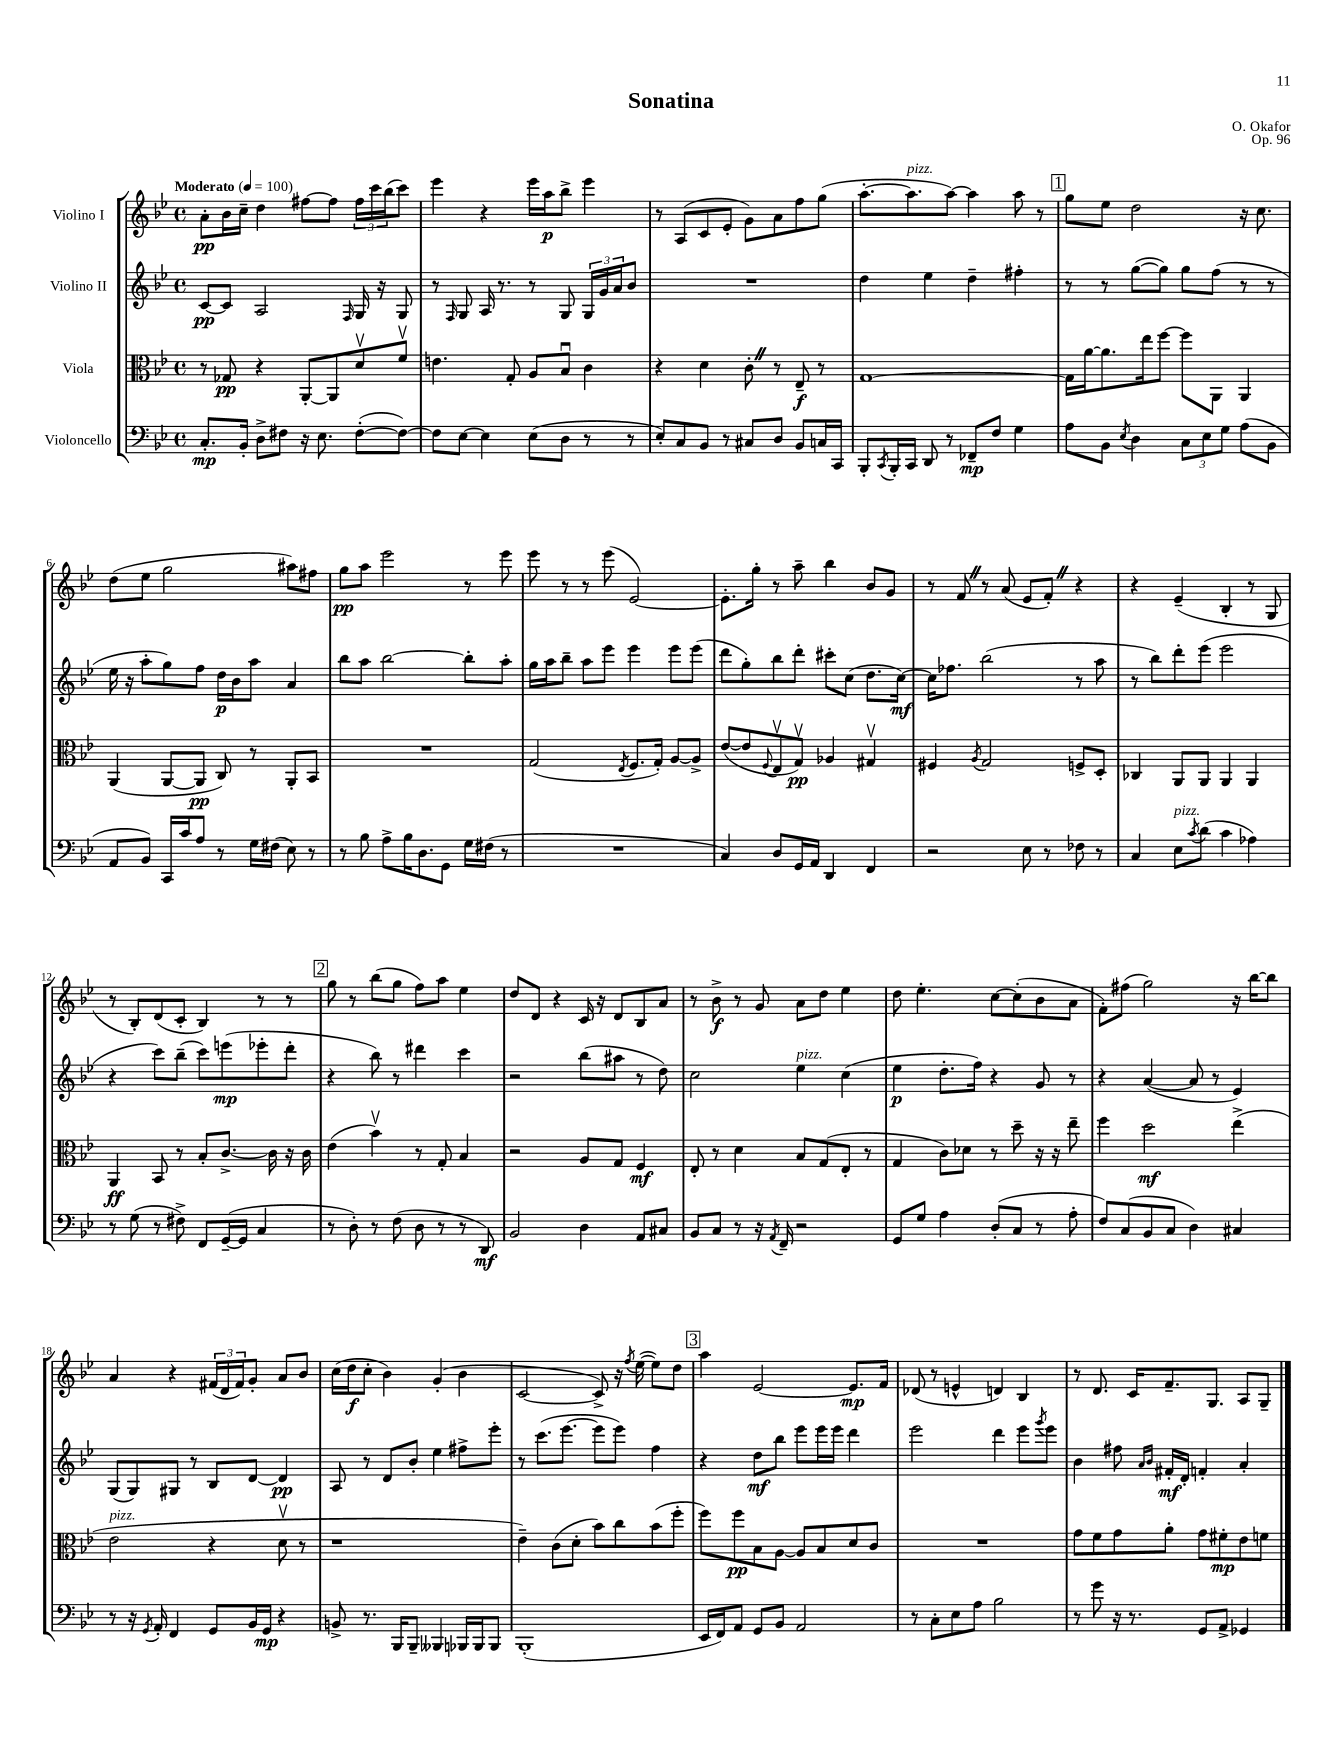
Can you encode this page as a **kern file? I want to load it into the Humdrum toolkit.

**kern	**kern	**kern	**kern
*staff4	*staff3	*staff2	*staff1
*clefF4	*clefC3	*clefG2	*clefG2
*k[b-e-]	*k[b-e-]	*k[b-e-]	*k[b-e-]
*M4/4	*M4/4	*M4/4	*M4/4
*met(c)	*met(c)	*met(c)	*met(c)
*MM100	*MM100	*MM100	*MM100
8.C'/L	8r	[8c/L	8a'\L
.	8G-/	8c/]J	16b-\L
16BB-'/Jk	.	.	16cc~\JJ
8D^\L	4r	2A/	4dd\
8F#\J	.	.	.
16r	[8AA'/L	.	[8ff#\L
8.E-\	.	.	.
.	8AA/]	.	8ff#\]J
.	.	16qqF/	.
([8F#'\L	8dv/	16G/	24ff#\LL
.	.	.	24ccc\
.	.	16r	.
.	.	.	(24bb-\J
8F#\_J)	8fv/J	8G/	8ccc\J)
=	=	=	=
8F#\]L	4.e\	8r	4eee-\
.	.	16qqF/	.
[8E-\J	.	8G/	.
4E-\]	.	16A/	4r
.	.	8.r	.
.	8G'/	.	.
(8E-\L	8A/L	8r	16eee-\LL
.	.	.	16aa\J
8D\J	8B-u/J	8G/	8bb-^\J
8r	4c\	24G/LL	4eee-\
.	.	24g/	.
.	.	24a/J	.
8r	.	8b-/J	.
=	=	=	=
8E-'/L)	4r	1r	8r
8C/	.	.	(8A/L
8BB-/J	4d\	.	8c/
8r	.	.	8e-'/J
8C#/L	8c'\	.	8g\L)
8D/J	8r	.	8a\
8BB-/L	8E-~/	.	8ff\
16C/L	8r	.	(8gg\J
16CC/JJ	.	.	.
=	=	=	=
8BBB-'/L	[1G	4dd\	[8.aa'\L
8qCC/	.	.	.
16BBB-'/L	.	.	.
16CC/JJ	.	.	8.aa\]
8DD/	.	4ee-\	.
8r	.	.	[8aa\J)
8FF-~/L	.	4dd~\	4aa\]
8F/J	.	.	.
4G\	.	4ff#'\	8aa\
.	.	.	8r
=	=	=	=
8A\L	16G\]LL	8r	8gg\L
.	[16a\J	.	.
8BB-\J	8.a\]	8r	8ee-\J
8qE-/	.	.	.
4D\	.	([8gg\L	2dd\
.	16ee-\k	.	.
.	[8ff\J	8gg\]J)	.
12C\L	8ff\]L	8gg\L	.
12E-\	.	.	.
.	8AA\J	(8ff\J	.
12G\J	.	.	.
(8A\L	4AA/	8r	16r
.	.	.	8.cc\
8BB-\J	.	8r	.
=	=	=	=
8AA/L	(4AA/	16ee-\	(8dd\L
.	.	16r	.
8BB-/J)	.	8aa'\L	8ee-\J
16CC/LL	[8AA/L	8gg\)	2gg\
16c/J	.	.	.
8A/J	8AA/]J	8ff\J	.
8r	8C/)	16dd\LL	.
.	.	16b-\J	.
16G\LL	8r	8aa\J	.
(16F#\JJ	.	.	.
8E-\)	8AA'/L	4a/	8aa#\L)
8r	8BB-/J	.	8ff#\J
=	=	=	=
8r	1r	8bb-\L	8gg\L
8B-\	.	8aa\J	8aa\J
8A^\L	.	[2bb-\	2eee-\
16B-\K	.	.	.
8.D\	.	.	.
8GG\J	.	.	.
16G\LL	.	8bb-'\]L	8r
(16F#\JJ	.	.	.
8r	.	8aa'\J	8eee-\
=	=	=	=
1r	(2G/	16gg\LL	8eee-\
.	.	16aa\J	.
.	.	8bb-~\J	8r
.	.	8aa\L	8r
.	.	8eee-\J	(8eee-\
.	8qE-/	.	.
.	8.F/L	4eee-\	[2e-/)
.	16G'/Jk)	.	.
.	[8A/L	8eee-\L	.
.	8A^/]J	(8eee-\J	.
=	=	=	=
4C/)	([8e-/L	8ddd\L	8.e-'\]L
.	8e-/]	8gg'\)	.
.	.	.	16gg'\Jk
.	8qqF/	.	.
8D/L	8E-v/	8bb-\	8r
16GG/L	8Gv/J)	8ddd'\J	8aa~\
16AA/JJ	.	.	.
4DD/	4A-/	8ccc#'\L	4bb-\
.	.	(8cc\J	.
4FF/	4G#v/	8.dd\L	8b-/L
.	.	.	8g/J
.	.	[16cc\Jk)	.
=	=	=	=
2r	4F#/	16cc\]LK	8r
.	.	8.ff-\J	.
.	.	.	8f/
.	8qA/	.	.
.	2G/	(2bb-\	8r
.	.	.	(8a/
8E-\	.	.	8e-/L
8r	.	.	8f'/J)
8F-\	8F^/L	8r	4r
8r	8D'/J	8aa\	.
=	=	=	=
4C/	4C-/	8r	4r
.	.	8bb-\L)	.
8E-\L	8AA/L	8ddd'\	(4e-~/
8qc/	.	.	.
(8d\J	8AA/J	(8eee-\J	.
4c\	4AA/	2eee-\	4B-'/
4A-\)	4AA/	.	8r
.	.	.	8G/
=	=	=	=
8r	4AA/	4r	8r
(8G\	.	.	8B-'/L)
8r	8BB-/	8ccc\L)	(8d/
8F#^\)	8r	(8bb-~\J	8c'/J
8FF/L	8B-'/L	8ccc\L)	4B-/)
([16GG~/L	[8.c^/J	(8eee\	.
16GG/]JJ	.	.	.
4C/	.	8eee-'\	8r
.	16c\]	.	.
.	16r	8ddd'\J	8r
.	16c\	.	.
=	=	=	=
8r	(4e-\	4r	8gg\
8D'\)	.	.	8r
8r	4b-v\)	8bb-\)	(8bb-\L
(8F\	.	8r	8gg\J
8D\	8r	4ddd#\	8ff\L)
8r	8G'/	.	8aa\J
8r	4B-/	4ccc\	4ee-\
8DD/)	.	.	.
=	=	=	=
2BB-/	2r	2r	8dd/L
.	.	.	8d/J
.	.	.	4r
4D\	8A/L	(8bb-\L	16c/
.	.	.	16r
.	8G/J	8aa#\J	8d/L
8AA/L	4F/	8r	8B-/
8C#/J	.	8dd\)	8a/J
=	=	=	=
8BB-/L	8E-'/	2cc\	8r
8C/J	8r	.	8b-^\
8r	4d\	.	8r
16r	.	.	8g/
8qAA/	.	.	.
16FF~/	.	.	.
2r	8B-/L	4ee-\	8a\L
.	(8G/	.	8dd\J
.	8E-'/J	(4cc\	4ee-\
.	8r	.	.
=	=	=	=
8GG/L	4G/	4ee-\	8dd\
8G/J	.	.	4.ee-'\
4A\	8c\L)	8.dd'\L	.
.	8d-\J	.	.
.	.	16ff\Jk)	.
(8D'/L	8r	4r	[8cc\L
8C/J	8dd~\	.	(8cc'\]
8r	16r	8g/	8b-\
.	16r	.	.
8A'\	8ee-~\	8r	8a\J
=	=	=	=
8F/L)	4ff\	4r	8f'\L)
(8C/	.	.	(8ff#\J
8BB-/	2dd\	([4a/	2gg\)
8C/J	.	.	.
4D\)	.	8a/]	.
.	.	8r	.
4C#/	(4ee-^\	4e-/)	16r
.	.	.	[16bb-\LK
.	.	.	8bb-\]J
=	=	=	=
8r	2e-\	(8G/L	4a/
16r	.	8G/)	.
8qGG/	.	.	.
16AA'/	.	.	.
4FF/	.	8G#/J	4r
.	.	8r	.
8GG/L	4r	8B-/L	(24f#/LL
.	.	.	24d/
.	.	.	24f#/J)
16BB-/L	.	[8d/J	8g'/J
16GG/JJ	.	.	.
4r	8dv\	4d/]	8a/L
.	8r	.	8b-/J
=	=	=	=
8BB^/	1r	8A/	(16cc\LL
.	.	.	16dd\J
8.r	.	8r	8cc'\J
.	.	8d/L	4b-\)
16BBB-/LK	.	.	.
8BBB-~/J	.	8b-'/J	.
4BBB--/	.	4ee-\	(4g'/
16BBB-/LL	.	8ff#^\L	4b-\
16BBB-/J	.	.	.
8BBB-/J	.	8eee-'\J	.
=	=	=	=
(1BBB-'	4e-~\)	8r	[2c/
.	.	(8.ccc\L	.
.	(8c\L	.	.
.	.	[8.eee-\J	.
.	8d'\J	.	.
.	8b-\L)	8eee-\]L	8c^/])
.	8cc\	8eee-\J)	16r
.	.	.	8qff/
.	.	.	([16ee-\
.	(8b-\	4ff\	8ee-\]L)
.	8ff'\J	.	8dd\J
=	=	=	=
16EE-/LL	8ff\L)	4r	4aa\
16FF/J)	.	.	.
8AA/J	8ff\	.	.
8GG/L	8B-\	8dd\L	[2e-/
8BB-/J	[8A\J	8bb-\J	.
2AA/	8A/]L	8eee-\L	.
.	8B-/	16eee-\L	.
.	.	16eee-\JJ	.
.	8d/	4ddd\	8.e-/]L
.	8c/J	.	.
.	.	.	16f/Jk
=	=	=	=
8r	1r	2eee-\	(8d-/
8C'\L	.	.	8r
8E-\	.	.	4e^^/
8A\J	.	.	.
2B-\	.	4ddd\	4d/)
.	.	8eee-\L	4B-/
.	.	8qggg/	.
.	.	8eee-\J	.
=	=	=	=
8r	8g\L	4b-\	8r
8g\	8f\	.	8.d/
16r	8g\	8ff#\	.
8.r	.	.	16c/LK
.	.	16qqa/LL	.
.	.	16qqb-/JJ	.
.	8a'\J	16f#'/LL	8.f~/
.	.	16d'/JJ	.
8GG/L	8g\L	4f'/	.
.	.	.	8.G/J
8AA^/J	8f#'\	.	.
4GG-/	8e-\	4a'/	8A/L
.	8f\J	.	8G~/J
==	==	==	==
*-	*-	*-	*-
